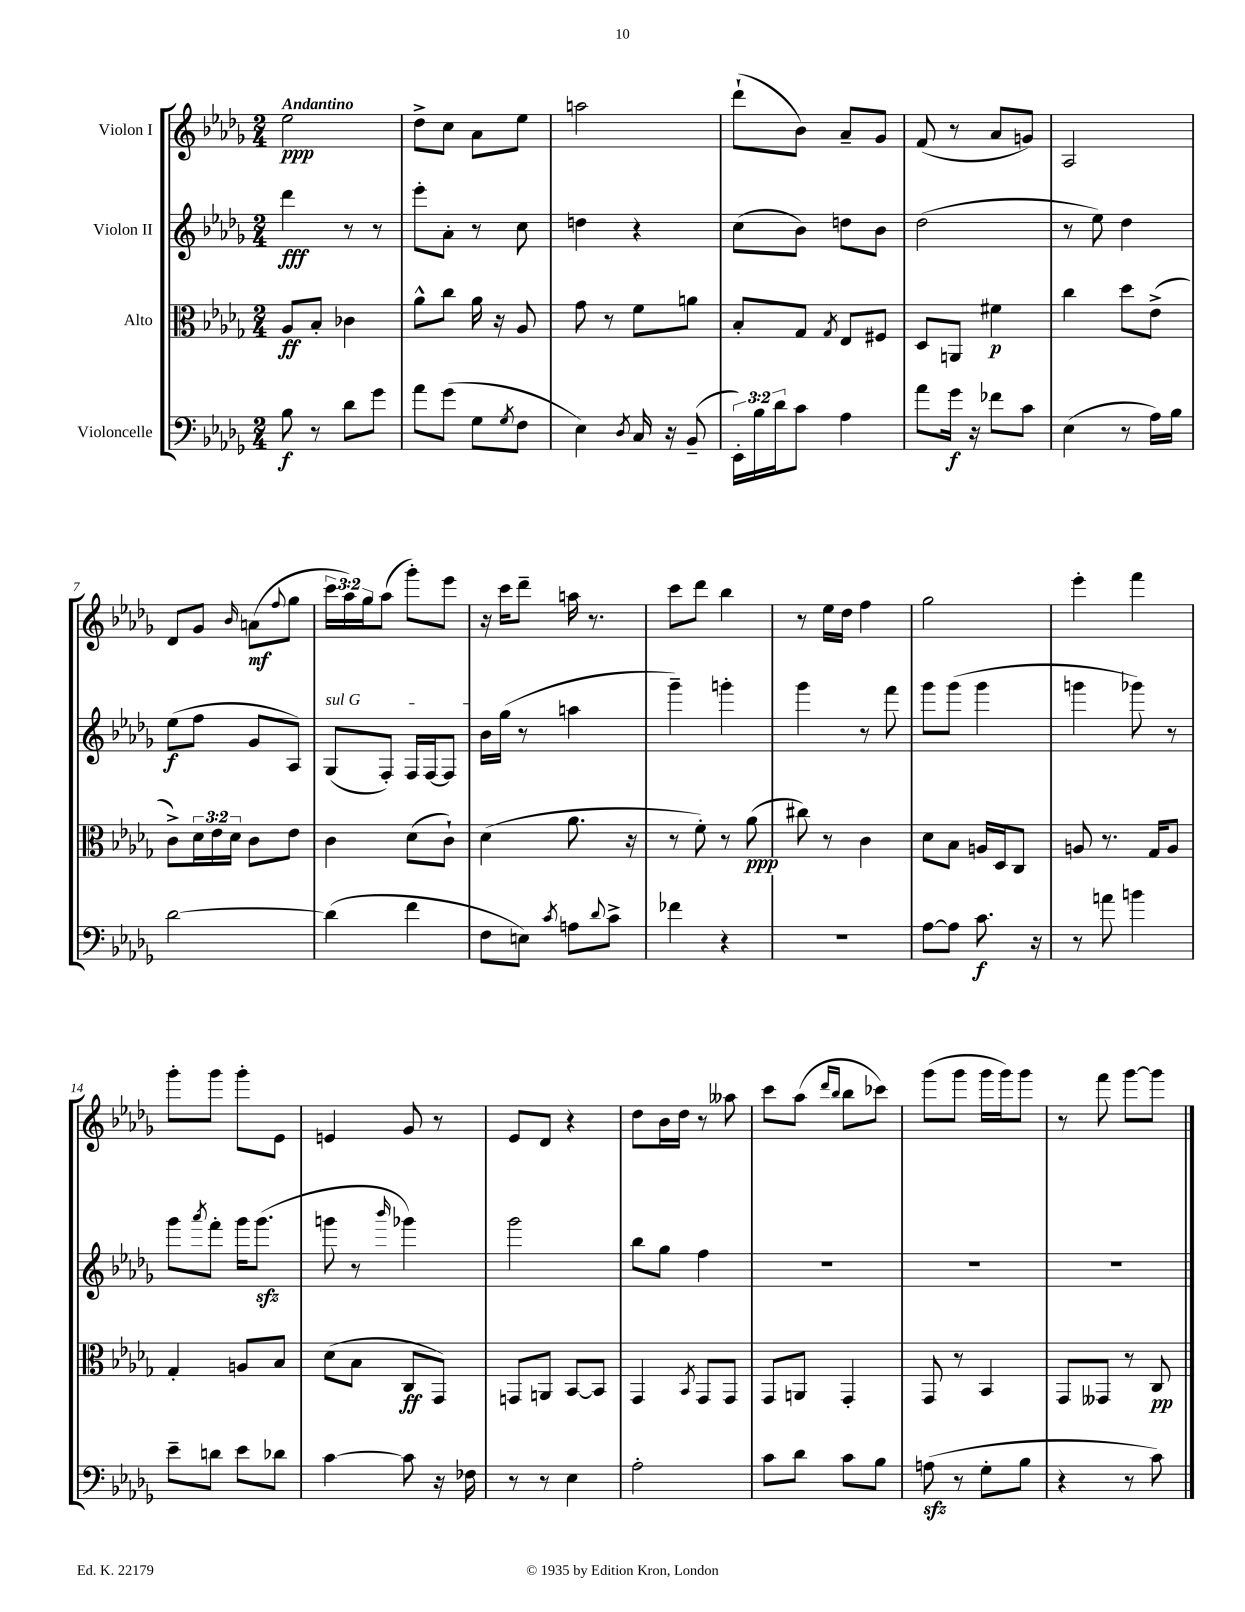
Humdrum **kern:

**kern	**kern	**kern	**kern
*staff4	*staff3	*staff2	*staff1
*clefF4	*clefC3	*clefG2	*clefG2
*k[b-e-a-d-g-]	*k[b-e-a-d-g-]	*k[b-e-a-d-g-]	*k[b-e-a-d-g-]
*M2/4	*M2/4	*M2/4	*M2/4
8B-	8A-	4ddd-	2ee-
8r	8B-'	.	.
8d-	4c-	8r	.
8g-	.	8r	.
=	=	=	=
8a-	8a-^^	8eee-'	8dd-^
(8g-	8cc	8a-'	8cc
8G-	16a-	8r	8a-
.	16r	.	.
8qG-	.	.	.
8F	8A-	8cc	8ee-
=	=	=	=
4E-)	8g-	4dd	2aa
.	8r	.	.
8qD-	.	.	.
16C	8f	4r	.
16r	.	.	.
(8BB-~	8a	.	.
=	=	=	=
24EE-')	8B-'	(8cc	(8ddd-`
24B-	.	.	.
24d-	.	.	.
8c	8G-	8b-)	8b-)
.	8qG-	.	.
4A-	8E-	8dd	8a-~
.	8F#	8b-	8g-
=	=	=	=
8a-	8D-	(2dd-	(8f
16g-	8AA	.	8r
16r	.	.	.
8f-	4f#	.	8a-
8c	.	.	8g)
=	=	=	=
(4E-	4cc	8r	2A-
.	.	8ee-)	.
8r	8dd-	4dd-	.
16A-)	(8e-^	.	.
16B-	.	.	.
=	=	=	=
[2d-	8c^)	(8ee-	8d-
.	24d-	8ff	8g-
.	24e-	.	.
.	24d-	.	.
.	.	.	16qqb-
.	8c	8g-	(8a
.	.	.	8qqff
.	8e-	8A-)	8gg-
=	=	=	=
(4d-]	4c	(8G-	24ccc
.	.	.	24aa-)
.	.	.	24gg-
.	.	8F')	(8aa-
4f	(8d-	16F	8ggg-')
.	.	[16F	.
.	8c`)	8F]	8eee-
=	=	=	=
8F	(4d-	16b-	16r
.	.	(16gg-	16ccc
8E)	.	8r	8ddd-~
8qc	.	.	.
8A	8.a-	4aa	16aa
.	.	.	8.r
8qqd-	.	.	.
8c^	.	.	.
.	16r	.	.
=	=	=	=
4f-	8r	4ggg-~)	8ccc
.	8f')	.	8ddd-
4r	8r	4ggg'	4bb-
.	(8a-	.	.
=	=	=	=
2r	8cc#)	4ggg-	8r
.	8r	.	16ee-
.	.	.	16dd-
.	4c	8r	4ff
.	.	8fff	.
=	=	=	=
[8A-	8d-	8ggg-	2gg-
8A-]	8B-	(8ggg-	.
8.c	16A	4ggg-	.
.	16D-	.	.
.	8C	.	.
16r	.	.	.
=	=	=	=
8r	8A	4ggg	4eee-'
8a	8.r	.	.
4b	.	8ggg-)	4fff
.	16G-	.	.
.	8A	8r	.
=	=	=	=
8e-~	4G-'	8ggg-	8ggg-'
.	.	8qaaa-	.
8d	.	8fff'	8ggg-
8e-	8A	16ggg-	8ggg-'
.	.	(8.ggg-	.
8d-	8B-	.	8e-
=	=	=	=
[4c	(8d-	8ggg	4e
.	8B-	8r	.
.	.	16qqbbb-	.
8c]	8C	4ggg-)	8g-
16r	8GG-)	.	8r
16F-	.	.	.
=	=	=	=
8r	8GG	2ggg-	8e-
8r	8AA	.	8d-
4E-	[8BB-	.	4r
.	8BB-]	.	.
=	=	=	=
2A-'	4GG-	8bb-	8dd-
.	.	8gg-	16b-
.	.	.	16dd-
.	8qBB-	.	.
.	8GG-	4ff	8r
.	8GG-	.	8aa--
=	=	=	=
8c	8GG-	2r	8ccc
8d-	8AA	.	(8aa-
.	.	.	16qqddd-
.	.	.	16qqbb-
8c	4GG-'	.	8bb-
8B-	.	.	8ccc-)
=	=	=	=
(8A	8GG-	2r	(8ggg-
8r	8r	.	8ggg-
8G-'	4BB-	.	16ggg-
.	.	.	16ggg-)
8B-	.	.	8ggg-
=	=	=	=
4r	8GG-	2r	8r
.	8GG--	.	8fff
8r	8r	.	[8ggg-
8c)	8C	.	8ggg-]
==	==	==	==
*-	*-	*-	*-
